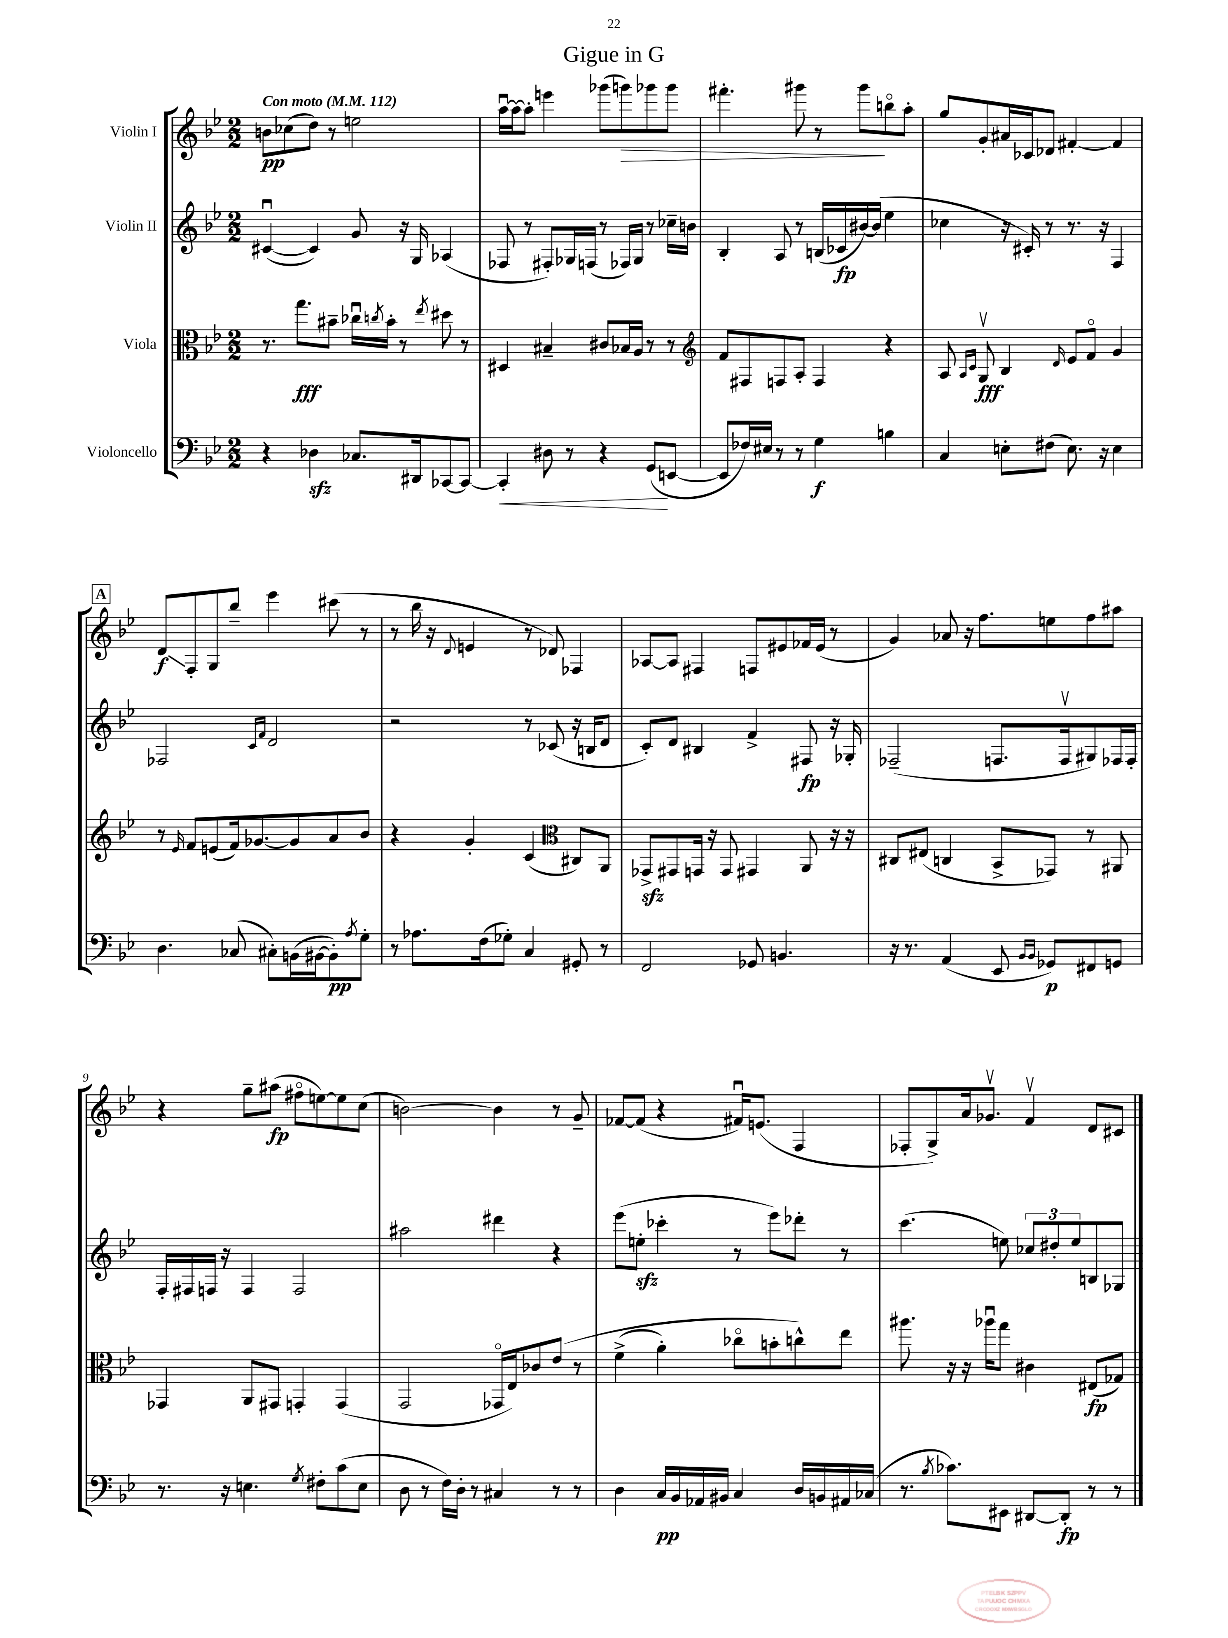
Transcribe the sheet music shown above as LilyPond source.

\header { title = "Gigue in G" }
<<
\new StaffGroup <<
\new Staff = "s0" \with { instrumentName = "Violin I" } {
    \clef treble \key bes \major \numericTimeSignature \time 2/2 \tempo "Con moto" 4 = 112
    b'8\pp ces''8( d''8) r8 e''2 |
    a''16~\downbow a''16~ a''8-. e'''4 ges'''8( g'''8\>) ges'''8 ges'''8 |
    fis'''4.-. gis'''8 r8 gis'''8\! b''8\flageolet a''8-. |
    g''8 g'8-. ais'16 ces'16 des'8 fis'4~-. fis'4 |
    \mark \markup { \box "A" } d'8\glissando\f f8-. g8 bes''8-- ees'''4 cis'''8( r8 |
    r8 bes''16 r16 \appoggiatura { d'8 } e'4 r8 des'8) fes4 |
    aes8~ aes8 fis4 f8 eis'8 fes'16 eis'16( r8 |
    g'4) aes'8 r16 f''8. e''8 f''8 ais''8 |
    r4 g''8-- ais''8\fp( fis''8\flageolet e''8~) e''8 c''8( |
    b'2~) b'4 r8 g'8-- |
    fes'8~ fes'8( r4 fis'16\downbow) e'8.( f4 |
    fes8-. g8->) a'16 ges'8.\upbow f'4\upbow d'8 cis'8 \bar "|." |
}
\new Staff = "s1" \with { instrumentName = "Violin II" } {
    \clef treble \key bes \major \numericTimeSignature \time 2/2
    cis'4~\downbow( cis'4) g'8 r16 g16 aes4( |
    fes8 r8 fis8-.) ges16 f16( r8 fes16) ges16 r8 ces''16-- b'16 |
    bes4-. a8 r8 b16( ces'16\fp bis'16~) bis'16( ees''4 |
    ces''4 r16 cis'16-.) r8 r8. r16 f4 |
    \mark \markup { \box "A" } fes2 \grace { c'16 f'16 } d'2 |
    r2 r8 ces'8( r16 b16 d'8 |
    c'8-.) d'8 bis4 f'4-> fis8\fp r16 ges16-. |
    fes2--( f8. f16\upbow gis8) fes16 fes16-. |
    f16-. fis16 f16 r16 f4 f2 |
    ais''2 dis'''4 r4 |
    ees'''8( e''8-.\sfz ces'''4-. r8 ees'''8) des'''8-. r8 |
    c'''4.( e''8) \tuplet 3/2 { ces''8 dis''8-. e''8 } b8 ges8 \bar "|." |
}
\new Staff = "s2" \with { instrumentName = "Viola" } {
    \clef alto \key bes \major \numericTimeSignature \time 2/2
    r8. g''8.\fff bis'8-- ces''16\downbow \acciaccatura { c''8 } bis'16-. r8 \acciaccatura { ees''8 } dis''8 r8 |
    dis4 bis4-- cis'8 bes16 a16 r8 r8 |
    \clef treble f'8 fis8 f8 a8-. f4 r4 |
    a8 \grace { a16 c'16 } g8\upbow\fff bes4 \grace { d'16 } ees'8 f'8\flageolet g'4 |
    \mark \markup { \box "A" } r8 \grace { ees'16 } f'8 e'8( f'16) ges'8.~ ges'8 a'8 bes'8 |
    r4 g'4-. c'4( \clef alto cis8) a,8 |
    ges,8->\sfz gis,8 g,16 r16 g,8 gis,4 a,8 r16 r16 |
    cis8 eis8( c4 bes,8-> ges,8) r8 ais,8 |
    ges,4 a,8 gis,8 g,4-. g,4( |
    g,2 ges,16\flageolet ees16) ces'8 ees'8\( r8 |
    f'4->( a'4-.) ces''8\flageolet b'8-. c''8-^\) ees''8 |
    ais''8. r16 r16 aes''16\downbow g''8 cis'4 eis8\fp( ges8) \bar "|." |
}
\new Staff = "s3" \with { instrumentName = "Violoncello" } {
    \clef bass \key bes \major \numericTimeSignature \time 2/2
    r4 des4\sfz ces8. dis,16 ces,8~ ces,8~ |
    ces,4-.\< dis8 r8 r4 g,8\!( e,8~ |
    e,8 fes16) eis16 r8 r8 g4\f b4 |
    c4 e8-. fis8( e8.) r16 e4 |
    \mark \markup { \box "A" } d4. ces8( cis8-.) b,16( bis,16~ bis,8-.\pp) \acciaccatura { a8 } g8-. |
    r8 aes8. f16( ges8-.) c4 gis,8-. r8 |
    f,2 ges,8 b,4. |
    r16 r8. a,4( ees,8 \grace { bes,16 bes,16 } ges,8\p) fis,8 g,8 |
    r8. r16 e4. \acciaccatura { g8 } fis8-. c'8( e8 |
    d8 r8 f16) d16-. r8 cis4 r8 r8 |
    d4 c16\pp bes,16 aes,16 bis,16 c4 d16 b,16 ais,16 ces16( |
    r8. \acciaccatura { bes8 } ces'8.) eis,8 dis,8~ dis,8-.\fp r8 r8 \bar "|." |
}
>>
>>
